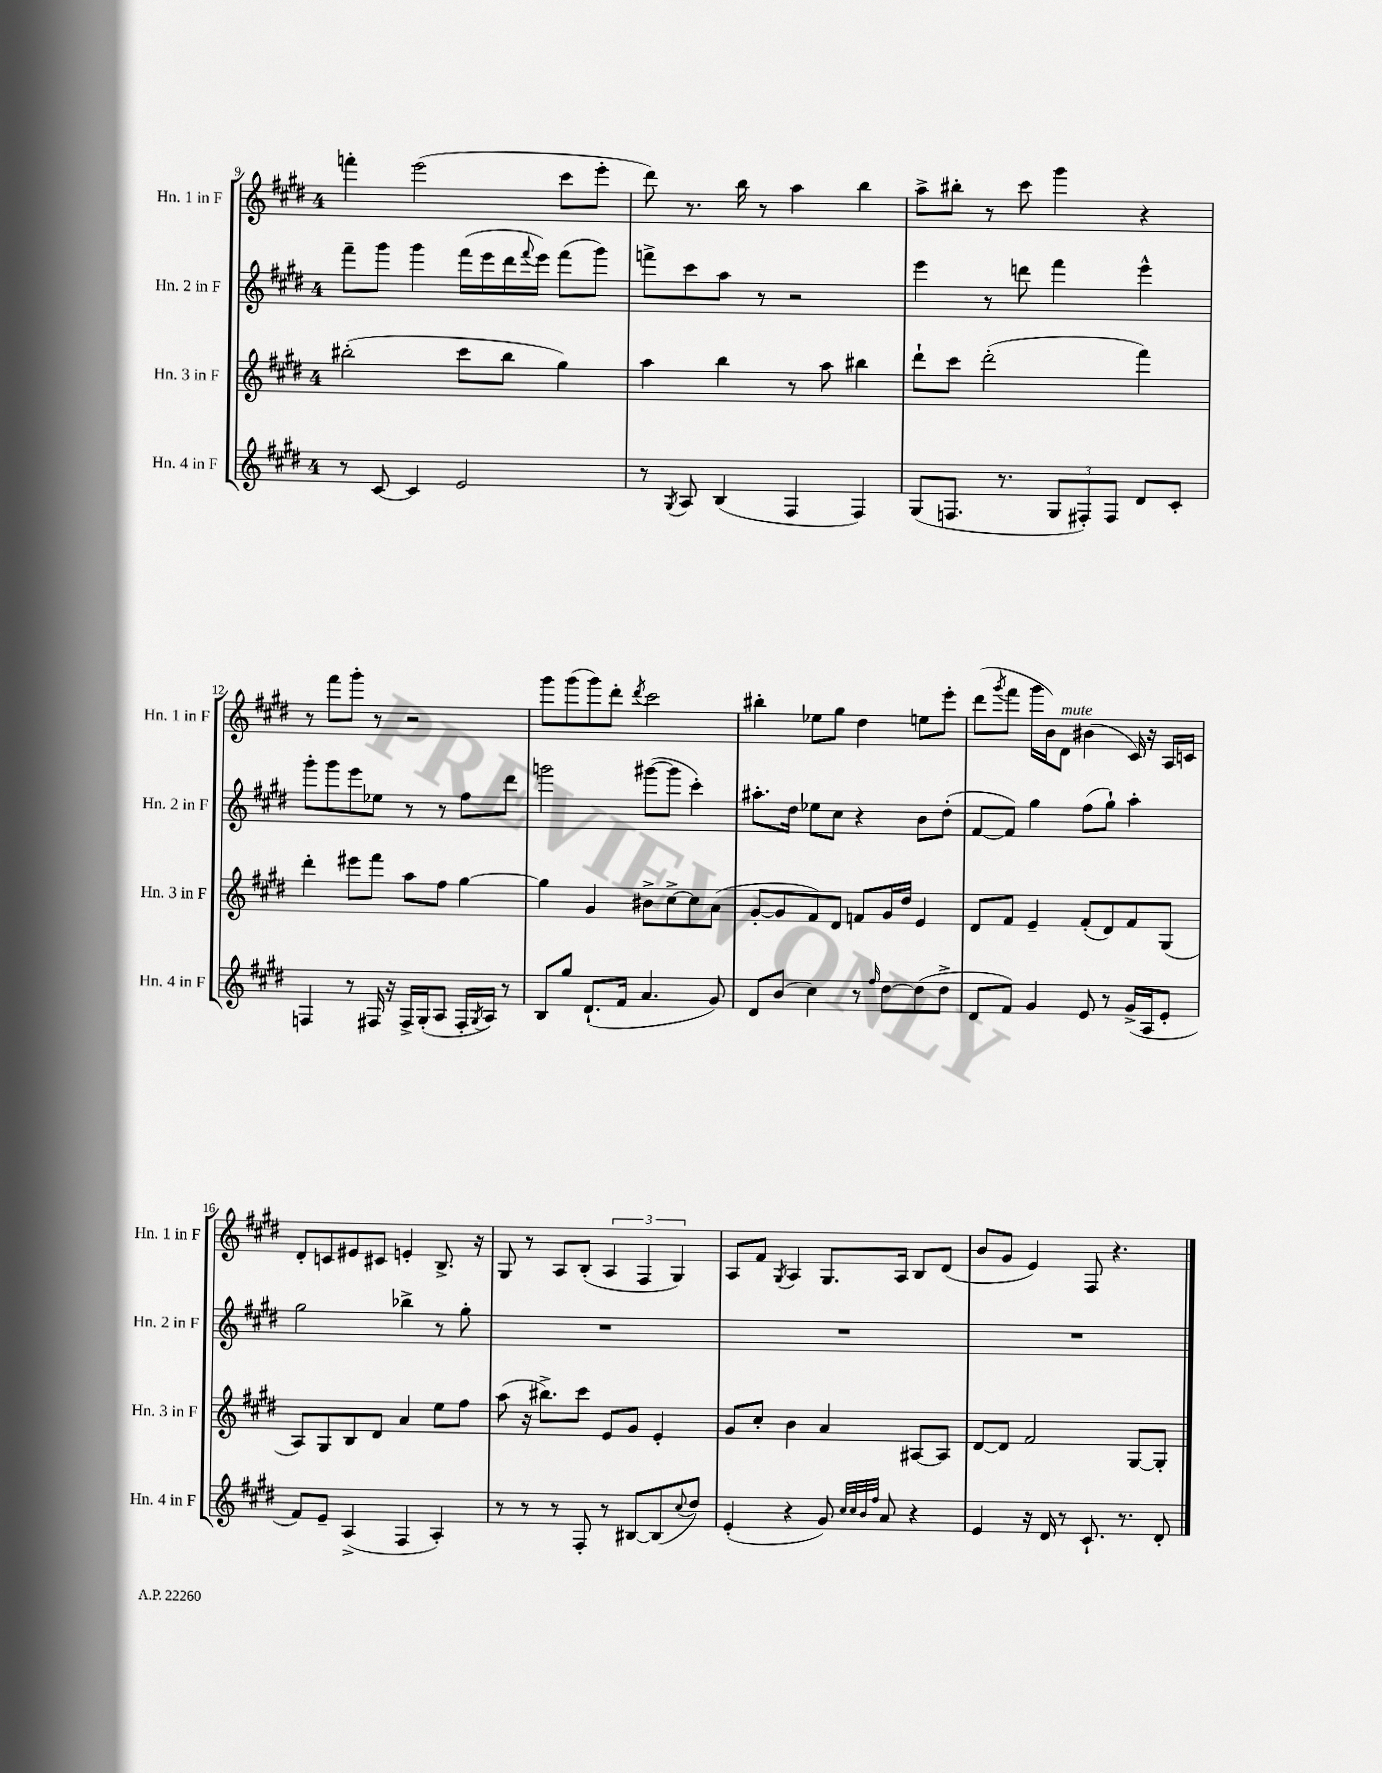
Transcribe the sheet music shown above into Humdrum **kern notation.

**kern	**kern	**kern	**kern
*staff4	*staff3	*staff2	*staff1
*clefG2	*clefG2	*clefG2	*clefG2
*k[f#c#g#d#]	*k[f#c#g#d#]	*k[f#c#g#d#]	*k[f#c#g#d#]
*M4/4	*M4/4	*M4/4	*M4/4
8r	(2bb#'	8fff#~	4fff'
[8c#	.	8ggg#	.
4c#]	.	4ggg#	(2eee
2e	8ccc#	(16fff#	.
.	.	16eee	.
.	8bb#	16ddd#	.
.	.	8qqfff#	.
.	.	16eee)	.
.	4gg#)	(8fff#	8ccc#
.	.	8ggg#)	8eee'
=	=	=	=
8r	4aa	8fff^	8ddd#)
8qG#	.	.	.
8A	.	8ccc#	8.r
(4B	4bb	8aa	.
.	.	.	16bb
.	.	8r	8r
4F#	8r	2r	4aa
.	8aa	.	.
4F#)	4bb#	.	4bb
=	=	=	=
(8G#	8ddd#`	4eee	8aa^
8.F	8ccc#	.	8bb#'
.	(2ddd#'	8r	8r
8.r	.	.	.
.	.	8ddd	8ccc#
12G#	.	4fff#	4ggg#
12F#')	.	.	.
12F#	.	.	.
8d#	4fff#)	4eee^^	4r
8c#'	.	.	.
=	=	=	=
4F	4ddd#'	8ggg#'	8r
.	.	8ggg#	8fff#
8r	8eee#	8eee	8ggg#'
16F#	8fff#	8ee-	8r
16r	.	.	.
16F#^	8aa	8r	2r
(16G#'	.	.	.
8A	8ff#	8r	.
16F#'	[4gg#	8ff#	.
8qG#	.	.	.
16A)	.	.	.
8r	.	8ddd#	.
=	=	=	=
8B	4gg#]	2ggg	8ggg#
8gg#	.	.	(8ggg#
(8.d#`	4g#	.	8ggg#)
.	.	.	8ddd#'
16f#	.	.	.
.	.	.	8qddd#
4.a	8b#^	([8ggg#	2ccc#
.	[8cc#^	8ggg#]	.
.	8cc#]	4ccc#')	.
8g#)	(8a	.	.
=	=	=	=
8d#	[8g#'	8.aa#'	4bb#'
(8b	8g#]	.	.
.	.	16dd#	.
4cc#)	8f#)	8ee-	8ee-
.	8d#	8cc#	8gg#
8r	8f	4r	4dd#
16qqff#	.	.	.
[8dd#	16g#	.	.
.	16dd#	.	.
(8dd#]	4e	8b	8ee
8dd#^	.	(8dd#'	8eee'
=	=	=	=
8d#	8d#	[8f#	(8ddd#
.	.	.	8qggg#
8f#)	8f#	8f#])	8fff#
4g#	4e~	4gg#	16ggg#
.	.	.	16b)
.	.	.	8d#
8e	(8f#'	(8ff#	(4b#
8r	8d#)	8gg#`)	.
(16g#^	8f#	4aa'	16c#)
16A	.	.	16r
8e'	(8G#	.	16A
.	.	.	16c
=	=	=	=
8f#)	8A)	2gg#	8d#'
8e~	8G#	.	8c
(4A^	8B	.	8e#
.	8d#	.	8c#
4F#	4a	4bb-^	4e'
4A')	8ee	8r	8.B^
.	8ff#	8gg#'	.
.	.	.	16r
=	=	=	=
8r	(8aa	1r	8G#
8r	16r	.	8r
.	8.bb#^)	.	.
8r	.	.	8A
8F#'	8ccc#	.	(8B'
8r	8e	.	6A
[8B#	8g#	.	.
.	.	.	6F#
(8B#]	4e'	.	.
.	.	.	6G#)
8qqcc#	.	.	.
8dd#)	.	.	.
=	=	=	=
(4e'	8g#	1r	8A
.	8cc#'	.	8f#
.	.	.	8qG#
4r	4b	.	4A
8g#)	4a	.	8.G#
32qqcc#	.	.	.
32qqcc#	.	.	.
32qqb	.	.	.
32qqff#	.	.	.
8a	.	.	.
.	.	.	16A
4r	[8A#	.	8B
.	8A#]	.	(8d#
=	=	=	=
4e	[8d#	1r	8b
.	8d#]	.	8g#
16r	2f#	.	4e)
16d#	.	.	.
8r	.	.	.
8.c#`	.	.	8F#
.	.	.	4.r
8.r	.	.	.
.	[8G#	.	.
8d#'	8G#']	.	.
==	==	==	==
*-	*-	*-	*-
